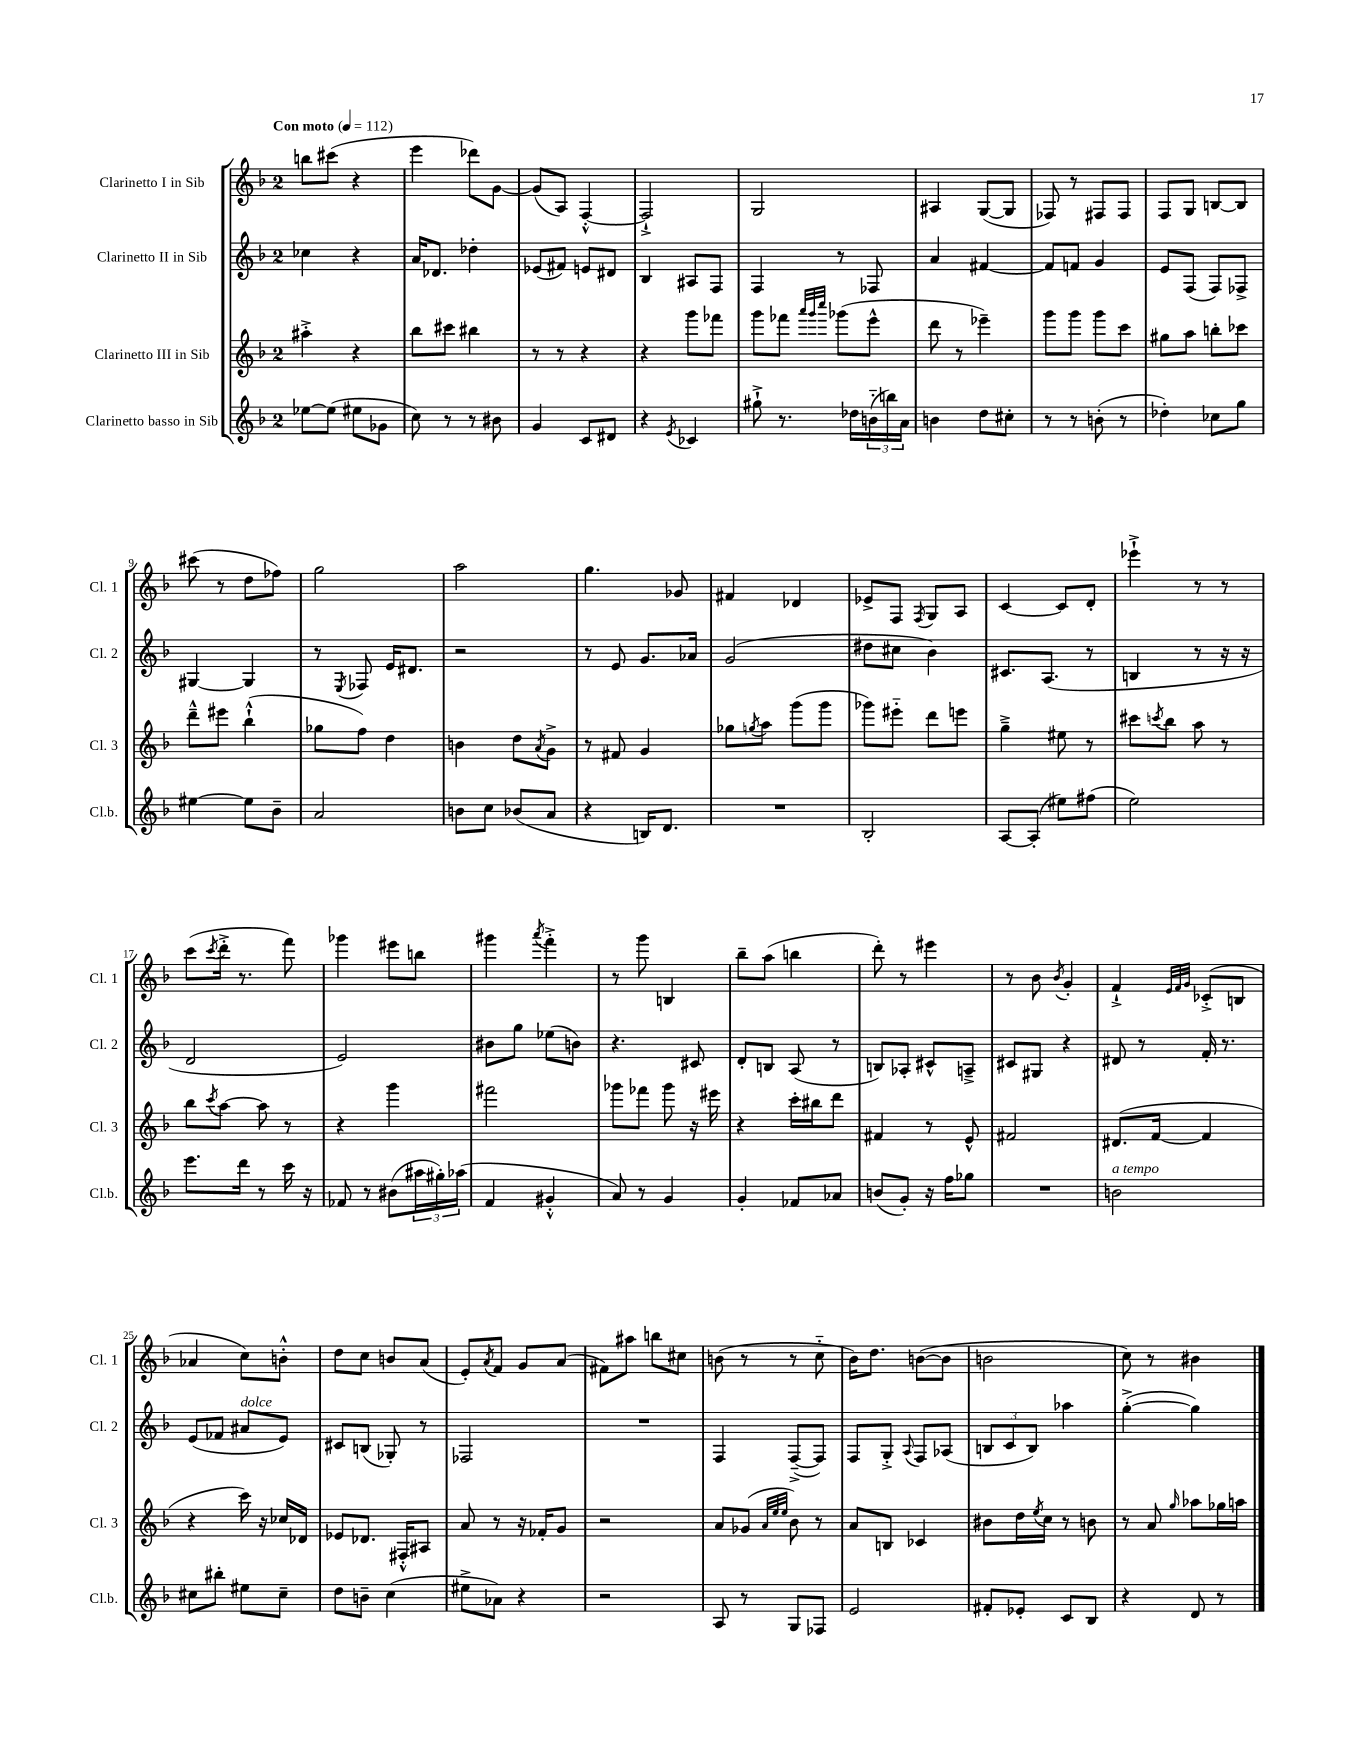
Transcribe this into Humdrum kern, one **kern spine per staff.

**kern	**kern	**kern	**kern
*part4	*part3	*part2	*part1
*staff4	*staff3	*staff2	*staff1
*I"Clarinetto basso in Sib	*I"Clarinetto III in Sib	*I"Clarinetto II in Sib	*I"Clarinetto I in Sib
*I'Cl.b.	*I'Cl. 3	*I'Cl. 2	*I'Cl. 1
*clefG2	*clefG2	*clefG2	*clefG2
*k[b-]	*k[b-]	*k[b-]	*k[b-]
*M2/4	*M2/4	*M2/4	*M2/4
*MM112	*MM112	*MM112	*MM112
=1	=1	=1	=1
!	!	!	!LO:TX:a:B:t=Con moto
[8ee-X\L	4aa#X'^\	4cc-X\	8bbn\L
(8ee-\J]	.	.	(8ccc#X\J
8ee#X\L	4r	4r	4r
8g-X\J	.	.	.
=2	=2	=2	=2
8cc\)	8bb-\L	16a/KL	4eee\
.	.	8.d-X/J	.
8r	8ccc#X\J	.	.
8r	4bb#X\	4dd-X'\	8ddd-X\L)
8b#X\	.	.	[8g\J
=3	=3	=3	=3
4g/	8r	(8e-X/L	(8g/L]
.	8r	8f#X/J)	8A/J)
8c/L	4r	8en/L	[4F'^^/
8d#X/J	.	8d#X/J	.
=4	=4	=4	=4
4r	4r	4B-/	2F`^/]
8qe/	.	.	.
4c-X/	8ggg\L	8A#X/L	.
.	8fff-X\J	8F/J	.
=5	=5	=5	=5
8gg#X`^\	8ggg\L	4F/	2G/
8.r	8fff-X\J	.	.
.	32qqaaa/LLL	.	.
.	32qqggg/	.	.
.	32qqcccc/JJJ	.	.
.	(8ggg-X\L	8r	.
16dd-X\LL	.	.	.
(24bn\	8eee^^\J	8F-X/	.
24bbn\)	.	.	.
24a\JJ	.	.	.
=6	=6	=6	=6
4bn\	8ddd\	4a/	4A#X/
.	8r	.	.
8dd\L	4eee-X~\)	[4f#X/	([8G/L
8cc#X'\J	.	.	8G/J]
=7	=7	=7	=7
8r	8ggg\L	8f#/L]	8F-X/)
8r	8ggg\J	8fn/J	8r
(8bn'\	8ggg\L	4g/	8F#X/L
8r	8ccc\J	.	8F#/J
=8	=8	=8	=8
4dd-X'\)	8gg#X\L	8e/L	8F/L
.	8aa\J	(8F/J	8G/J
8cc-X\L	8bbn'\L	8F/L)	[8Bn/L
8gg\J	8ccc-X\J	8F-X^/J	8B/J]
!!LO:LB:g=z
=9	=9	=9	=9
[4ee#X\	8ddd~^^\L	[4G#X/	(8ccc#X\
.	8eee#X\J	.	8r
8ee#\L]	(4bb-`^^\	4G#/]	8dd\L
8b-~\J	.	.	8ff-X\J)
=10	=10	=10	=10
2a/	8gg-X\L	8r	2gg\
.	.	8qE/	.
.	8ff\J)	8F-X/	.
.	4dd\	16e/KL	.
.	.	8.d#X/J	.
=11	=11	=11	=11
8bn\L	4bn\	2r	2aa\
8cc\J	.	.	.
(8b-X/L	8dd\L	.	.
.	8qa/	.	.
8a/J	8g^\J	.	.
=12	=12	=12	=12
4r	8r	8r	4.gg\
.	8f#X/	8e/	.
16Bn/KL)	4g/	8.g/L	.
8.d/J	.	.	.
.	.	.	8g-X/
.	.	16a-X/Jk	.
=13	=13	=13	=13
2r	8gg-X\L	(2g/	4f#X/
.	8qggn/	.	.
.	8aa\J	.	.
.	(8ggg\L	.	4d-X/
.	8ggg\J	.	.
=14	=14	=14	=14
2B-'/	8ggg-X\L)	8dd#X\L	8e-X^/L
.	8eee#X\J	8cc#X\J	8F/J
.	.	.	8qF/
.	8ddd\L	4b-\)	8G/L
.	8eeen\J	.	8A/J
=15	=15	=15	=15
[8A/L	4gg~^\	8.c#X/L	[4c/
(8A'/J]	.	.	.
.	.	(8.A/J	.
8ee#X\L)	8ee#X\	.	8c/L]
(8ff#X\J	8r	8r	8d'/J
=16	=16	=16	=16
2ee\)	8ccc#X\L	4Bn/	4eee-X`^\
.	8qcccn/	.	.
.	8bb-\J	.	.
.	8aa\	8r	8r
.	8r	16r	8r
.	.	16r	.
!!LO:LB:g=z
=17	=17	=17	=17
8.eee\L	8bb-\L	2d/	(8ccc\L
.	8qccc/	.	8qccc/
.	[8aa\J	.	16ddd'^\Jk
16ddd\Jk	.	.	8.r
8r	8aa\]	.	.
16ccc\	8r	.	8fff\)
16r	.	.	.
=18	=18	=18	=18
8f-X/	4r	2e/)	4ggg-X\
8r	.	.	.
(8b#X\L	4ggg\	.	8eee#X\L
24aa#X\L	.	.	8bbn\J
24gg#X'\)	.	.	.
(24aa-X\JJ	.	.	.
=19	=19	=19	=19
4f/	2fff#X\	8b#X\L	4ggg#X\
.	.	8gg\J	.
.	.	.	8qaaa/
4g#X'^^/	.	(8ee-X\L	4fff'^\
.	.	8bn\J)	.
=20	=20	=20	=20
8a/)	8ggg-X\L	4.r	8r
8r	8fff-X\J	.	8ggg\
4g/	8ggg-\	.	4Bn/
.	16r	8c#X/	.
.	16eee#X\	.	.
=21	=21	=21	=21
4g'/	4r	8d'/L	8bb-~\L
.	.	8Bn/J	(8aa\J
8f-X/L	16ccc'\LL	(8A/	4bbn\
.	16bb#X\J	.	.
8a-X/J	8ddd\J	8r	.
=22	=22	=22	=22
(8bn/L	4f#X/	8Bn/L)	8ddd'\)
8g'/J)	.	8A-X'/J	8r
16r	8r	8c#X^^/L	4eee#X\
16ff\KL	.	.	.
8gg-X\J	8e^^/	8An~^/J	.
=23	=23	=23	=23
2r	2f#X/	8c#X/L	8r
.	.	8G#X/J	8b-\
.	.	.	8qb-/
.	.	4r	4g'/
=24	=24	=24	=24
!LO:TX:a:i:t=a tempo	!	!	!
2bn\	(8.d#X/L	8d#X/	4f`^/
.	.	8r	.
.	[16f/Jk	.	.
.	.	.	32qqe/LLL
.	.	.	32qqf/
.	.	.	32qqg/JJJ
.	4f/]	16f'/	(8c-X'^/L
.	.	8.r	.
.	.	.	8Bn/J
!!LO:LB:g=z
=25	=25	=25	=25
8cc#X\L	4r	(8e/L	4a-X/
8bb#X'\J	.	8f-X/J	.
!	!	!LO:TX:a:i:t=dolce	!
8ee#X\L	16ccc\)	8a#X/L	8cc\L)
.	16r	.	.
8cc#~\J	16cc-X/LL	8e/J)	8bn'^^\J
.	16d-X/JJ	.	.
=26	=26	=26	=26
8dd\L	8e-X/L	8c#X/L	8dd\L
8bn~\J	8.d-X/J	(8Bn/J	8cc\J
(4cc\	.	8G-X'/)	8bn/L
.	16F#X'^^/KL	.	.
.	8A#X/J	8r	(8a/J
=27	=27	=27	=27
8ee#X^\L	8a/	2F-X/	8e'/L)
.	.	.	8qa/
8a-X\J)	8r	.	8f/J
4r	16r	.	8g/L
.	16f-X'/KL	.	.
.	8g/J	.	(8a/J
=28	=28	=28	=28
2r	2r	2r	8f#X\L)
.	.	.	8aa#X\J
.	.	.	8bbn\L
.	.	.	8cc#X\J
=29	=29	=29	=29
8A/	8a/L	4F/	(8bn\
8r	(8g-X/J	.	8r
.	32qqa/LLL	.	.
.	32qqee/	.	.
.	32qqee/JJJ	.	.
8G/L	8b-\)	([8F~^/L	8r
8F-X/J	8r	8F/J])	8cc\
=30	=30	=30	=30
2e/	8a/L	8F/L	16b-\KL)
.	.	.	8.dd\J
.	8Bn/J	8G'^/J	.
.	.	8qqA/	.
.	4c-X/	8F/L	([8bn\L
.	.	(8A-X/J	8b\J]
=31	=31	=31	=31
8f#X'/L	8b#X\L	12Bn/L	2bn\
.	.	12c/	.
8e-X'/J	16dd\L	.	.
.	.	12B/J)	.
.	8qee/	.	.
.	16cc\JJ	.	.
8c/L	8r	4aa-X\	.
8B-/J	8bn\	.	.
=32	=32	=32	=32
4r	8r	([4gg'^\	8cc\)
.	8a/	.	8r
.	16qqgg/	.	.
8d/	8aa-X\L	4gg\])	4b#X\
8r	16gg-X\L	.	.
.	16aan\JJ	.	.
==	==	==	==
*-	*-	*-	*-
